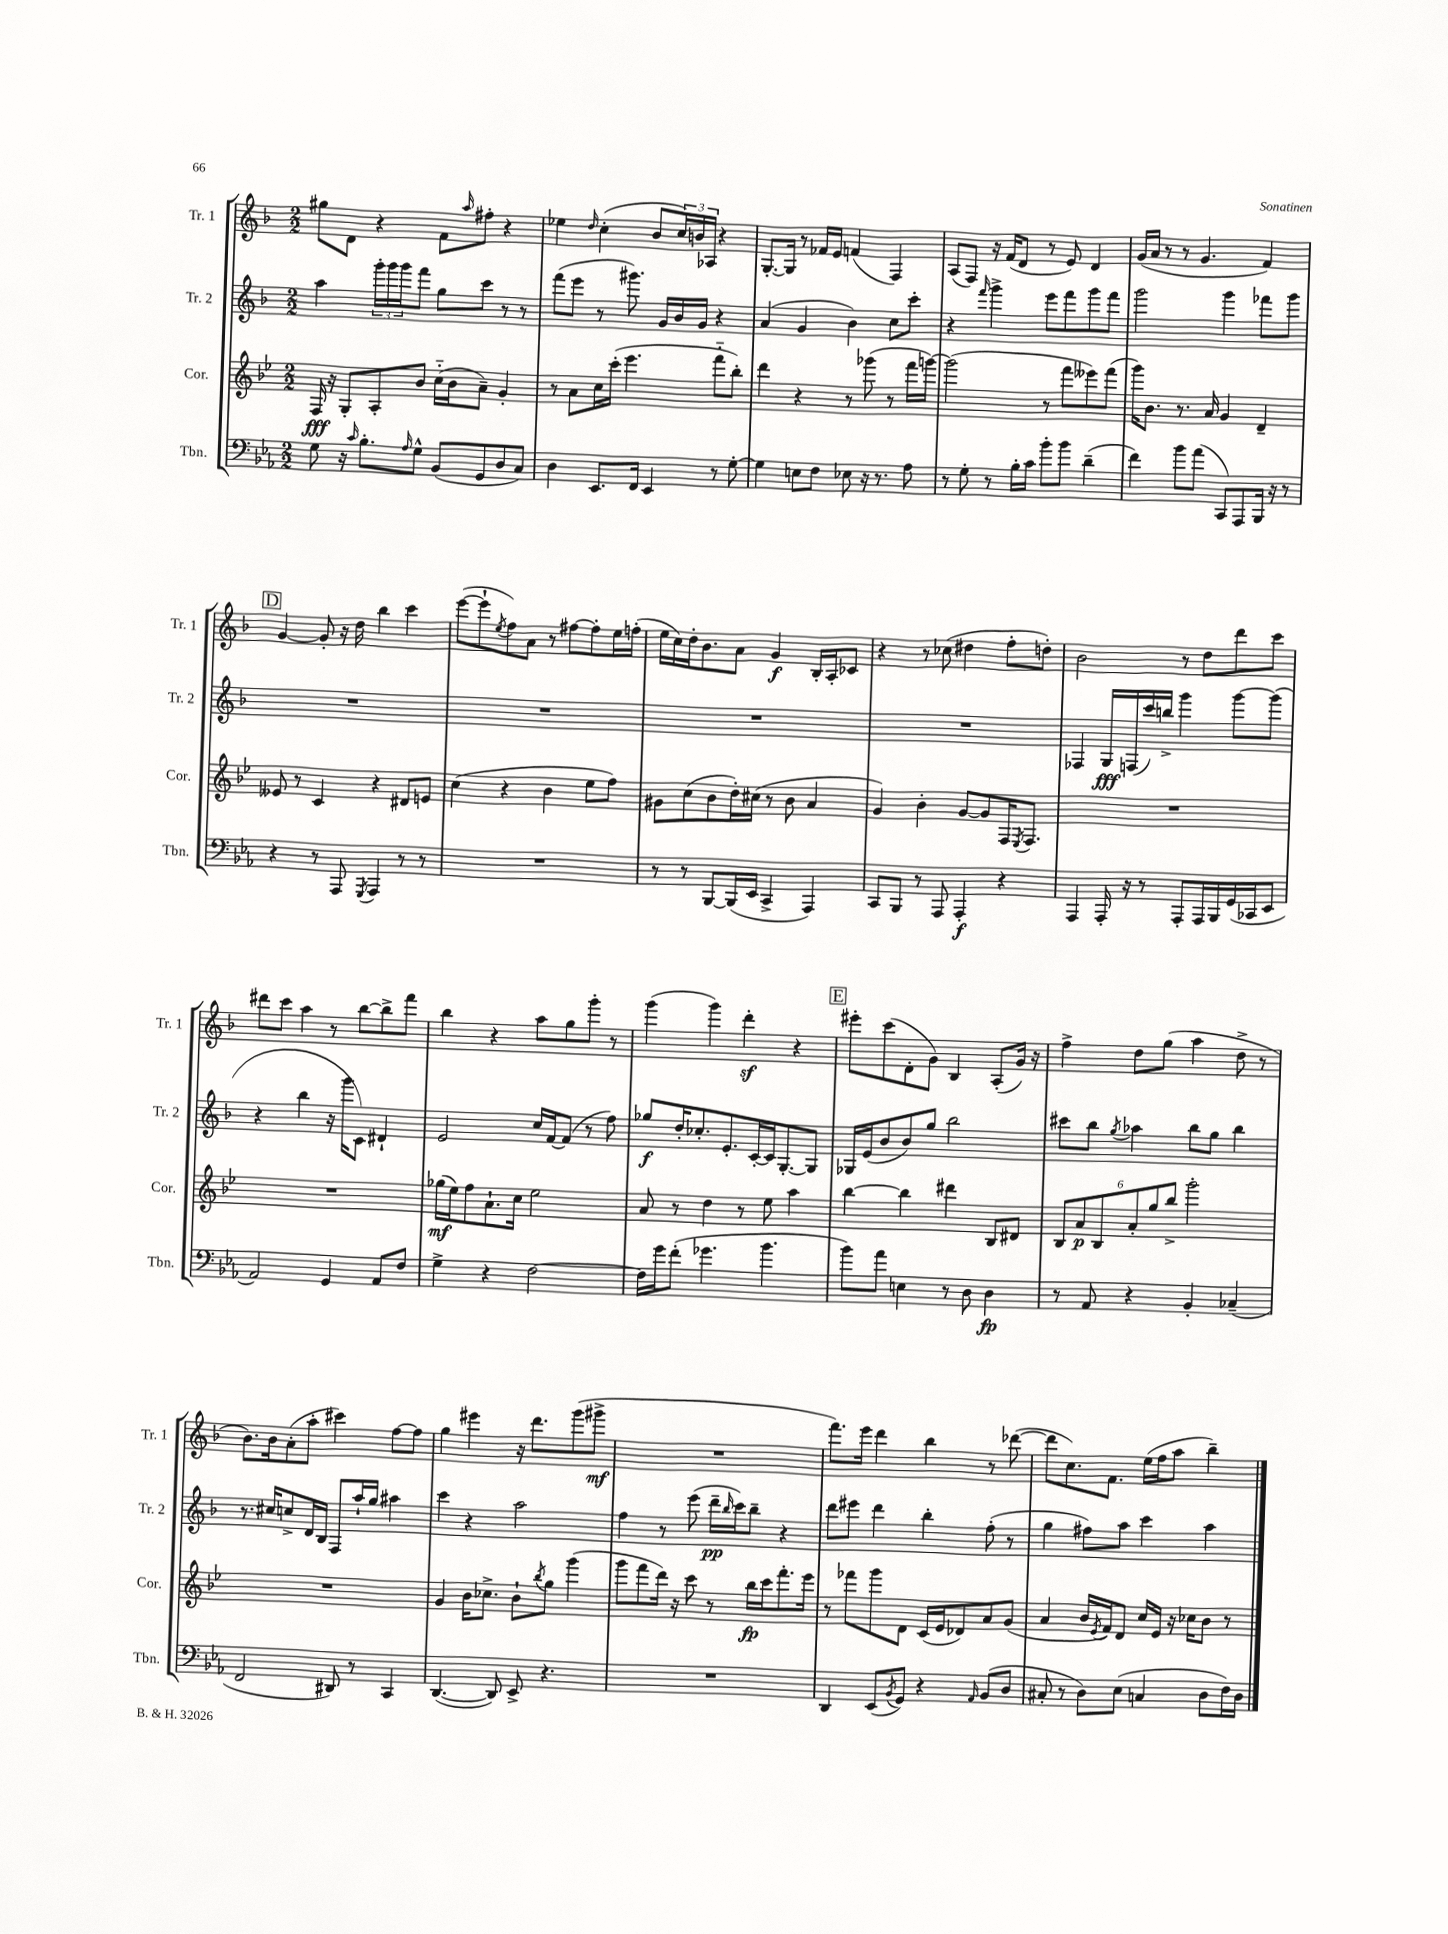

**kern	**dynam	**kern	**dynam	**kern	**dynam	**kern	**dynam
*part4	*part4	*part3	*part3	*part2	*part2	*part1	*part1
*staff4	*staff4	*staff3	*staff3	*staff2	*staff2	*staff1	*staff1
*I"Tbn.	*	*I"Cor.	*	*I"Tr. 2	*	*I"Tr. 1	*
*I'Tbn.	*	*I'Cor.	*	*I'Tr. 2	*	*I'Tr. 1	*
*clefF4	*	*clefG2	*	*clefG2	*	*clefG2	*
*k[b-e-a-]	*	*k[b-e-]	*	*k[b-]	*	*k[b-]	*
*M2/2	*	*M2/2	*	*M2/2	*	*M2/2	*
=24	=24	=24	=24	=24	=24	=24	=24
8G\	.	16F/	fff	4aa\	.	8gg#X\L	.
.	.	16r	.	.	.	.	.
16r	.	8G'/L	.	.	.	8d\J	.
16qqc/	.	.	.	.	.	.	.
8.B-'\L	.	.	.	.	.	.	.
.	.	8A'/	.	24ggg'\LL	.	4r	.
.	.	.	.	24ggg\	.	.	.
.	.	.	.	24ggg\J	.	.	.
16qqA-/	.	.	.	.	.	.	.
8G^^\J	.	8b-/J	.	8fff\J	.	.	.
(8BB-/L	.	(16cc\LL	.	8gg\L	.	8f\L	.
.	.	16b-\J	.	.	.	.	.
.	.	.	.	.	.	16qqaa/	.
8GG/	.	8a~\J)	.	8ccc\J	.	8ff#X'\J	.
8D/	.	4g'/	.	8r	.	4r	.
8C/J)	.	.	.	8r	.	.	.
=25	=25	=25	=25	=25	=25	=25	=25
4D\	.	8r	.	(8fff\L	.	4ee-X\	.
.	.	8a\L	.	8eee\J	.	.	.
.	.	.	.	.	.	16qqdd/	.
8.EE-/L	.	16cc\L	.	8r	.	(4cc'\	.
.	.	(16ccc'\JJ	.	.	.	.	.
.	.	4.eee-\	.	8.ggg#X\)	.	.	.
16FF/Jk	.	.	.	.	.	.	.
4EE-/	.	.	.	.	.	8b-/L	.
.	.	.	.	16g/LL	.	.	.
.	.	.	.	16b-/	.	24cc/L)	.
.	.	.	.	.	.	24bn/	.
.	.	.	.	16g/JJ	.	.	.
.	.	.	.	.	.	24A-X/JJ	.
8r	.	8fff\L	.	4r	.	4r	.
[8G'\	.	8bb-'\J)	.	.	.	.	.
=26	=26	=26	=26	=26	=26	=26	=26
4G\]	.	4ddd\	.	(4a/	.	[8.G'/L	.
.	.	.	.	.	.	16G/Jk]	.
8En\L	.	4r	.	4g/	.	8r	.
8F\J	.	.	.	.	.	16f-X/LL	.
.	.	.	.	.	.	16e/JJ	.
8E-X\	.	8r	.	4b-\)	.	(4fn/	.
16r	.	(8ggg-X\	.	.	.	.	.
8.r	.	.	.	.	.	.	.
.	.	8r	.	8cc\L	.	4F/)	.
8A-\	.	16fff\LL	.	8ccc'\J	.	.	.
.	.	[16gggn\JJ)	.	.	.	.	.
=27	=27	=27	=27	=27	=27	=27	=27
8r	.	(2ggg\]	.	4r	.	(8A/L	.
8G'\	.	.	.	.	.	8F/J)	.
.	.	.	.	16qqfff/	.	.	.
8r	.	.	.	4ggg^\	.	16r	.
.	.	.	.	.	.	(16f/KL	.
16B-'\LL	.	.	.	.	.	8d/J	.
16c\JJ	.	.	.	.	.	.	.
8b-'\L	.	8r	.	8eee\L	.	8r	.
8b-\J	.	8fff\L	.	8fff\	.	8e/)	.
(4d~\	.	8eee--X\)	.	8ggg\	.	4d/	.
.	.	(8fff\J	.	8fff\J	.	.	.
=28	=28	=28	=28	=28	=28	=28	=28
4f\)	.	16ggg\KL)	.	2ggg\	.	(16g/LL	.
.	.	8.b-\J	.	.	.	16a/JJ	.
.	.	.	.	.	.	8r	.
8b-\L	.	8.r	.	.	.	8r	.
(8a-\J	.	.	.	.	.	4.g/	.
.	.	16a/	.	.	.	.	.
8CC/L)	.	4g/	.	4ggg\	.	.	.
8AAA-/	.	.	.	.	.	.	.
16BBB-/Jk	.	4d~/	.	8fff-X\L	.	4f/)	.
16r	.	.	.	.	.	.	.
8r	.	.	.	8ggg\J	.	.	.
!!LO:LB:g=z
!!LO:REH:place=s1:t=D
=29	=29	=29	=29	=29	=29	=29	=29
4r	.	8e--X/	.	1r	.	[4g/	.
.	.	8r	.	.	.	.	.
8r	.	4c/	.	.	.	8g'/]	.
8AAA-/	.	.	.	.	.	16r	.
.	.	.	.	.	.	16dd\	.
8qGGG/	.	.	.	.	.	.	.
4AAA-/	.	4r	.	.	.	4bb-\	.
8r	.	8d#X/L	.	.	.	4ccc\	.
8r	.	8en/J	.	.	.	.	.
=30	=30	=30	=30	=30	=30	=30	=30
1r	.	(4cc\	.	1r	.	([8eee\L	.
.	.	.	.	.	.	8eee`\]	.
.	.	.	.	.	.	8qee/	.
.	.	4r	.	.	.	8ff\)	.
.	.	.	.	.	.	8a\J	.
.	.	4b-\	.	.	.	8r	.
.	.	.	.	.	.	[8ff#X\L	.
.	.	8ee-\L	.	.	.	8ff#'\]	.
.	.	8ff\J)	.	.	.	16ee\L	.
.	.	.	.	.	.	(16ffn'\JJ	.
=31	=31	=31	=31	=31	=31	=31	=31
8r	.	8g#X\L	.	1r	.	16ee\LL	.
.	.	.	.	.	.	16cc\)	.
8r	.	(8cc\	.	.	.	16dd'\J	.
.	.	.	.	.	.	8.b-\	.
[8BBB-/L	.	8b-\	.	.	.	.	.
(16BBB-/L]	.	16dd'\L)	.	.	.	8a\J	.
16EE-/JJ	.	(16cc#X\JJ	.	.	.	.	.
4CC^/	.	8r	.	.	.	4g/	f
.	.	8b-\	.	.	.	.	.
4AAA-/)	.	4a/	.	.	.	16B-'/LL	.
.	.	.	.	.	.	16A'/J	.
.	.	.	.	.	.	8c-X/J	.
=32	=32	=32	=32	=32	=32	=32	=32
8CC/L	.	4g/)	.	1r	.	4r	.
8BBB-/J	.	.	.	.	.	.	.
8r	.	4b-'\	.	.	.	8r	.
8AAA-/	.	.	.	.	.	(8cc-X\	.
4AAA-'/	f	[8g/L	.	.	.	4dd#X\	.
.	.	8g/]	.	.	.	.	.
4r	.	16F/K	.	.	.	8ff'\L	.
.	.	8qE-/	.	.	.	.	.
.	.	8.F/J	.	.	.	.	.
.	.	.	.	.	.	8ddn'\J)	.
=33	=33	=33	=33	=33	=33	=33	=33
4AAA-/	.	1r	.	4F-X/	.	2b-\	.
16AAA-'/	.	.	.	16G/LL	fff	.	.
16r	.	.	.	(16Fn/	.	.	.
8r	.	.	.	16ccc/)	.	.	.
.	.	.	.	16bbn^/JJ	.	.	.
8AAA-'/L	.	.	.	4ggg\	.	8r	.
16AAA-/L	.	.	.	.	.	8dd\L	.
16BBB-/	.	.	.	.	.	.	.
(16GG/	.	.	.	[8ggg\L	.	8ddd\	.
16CC-X/J	.	.	.	.	.	.	.
8EE-/J	.	.	.	(8ggg\J]	.	8ccc\J	.
!!LO:LB:g=z
=34	=34	=34	=34	=34	=34	=34	=34
2AA-/)	.	1r	.	4r	.	8ddd#X\L	.
.	.	.	.	.	.	8ccc\J	.
.	.	.	.	4bb-\	.	4aa\	.
4GG/	.	.	.	16r	.	8r	.
.	.	.	.	16ggg\KL	.	.	.
.	.	.	.	8c\J)	.	[8bb-\L	.
8AA-/L	.	.	.	4d#X`/	.	8bb-^\]	.
8F/J	.	.	.	.	.	8fff\J	.
=35	=35	=35	=35	=35	=35	=35	=35
4G^\	.	(16gg-X\LL	mf	2e/	.	4bb-\	.
.	.	16ee-\J)	.	.	.	.	.
.	.	8ff\	.	.	.	.	.
4r	.	8.a`\	.	.	.	4r	.
.	.	16cc\Jk	.	.	.	.	.
[2F\	.	2ee-\	.	16cc/LL	.	8aa\L	.
.	.	.	.	[16f/J	.	.	.
.	.	.	.	(8f/J]	.	8gg\	.
.	.	.	.	8r	.	8ggg'\J	.
.	.	.	.	8ff\)	.	8r	.
=36	=36	=36	=36	=36	=36	=36	=36
16F\LL]	.	8a/	.	8gg-X/L	f	(4ggg\	.
16g\J	.	.	.	.	.	.	.
(8f'\J	.	8r	.	16dd'/K	.	.	.
.	.	.	.	8.cc-X'/	.	.	.
4.g-X\	.	4dd\	.	.	.	4ggg\)	.
.	.	.	.	8.e'/	.	.	.
.	.	8r	.	.	.	4dddz'\	.
.	.	.	.	[16c'/L	.	.	.
4.b-\	.	8ee-\	.	16c/J]	.	.	.
.	.	.	.	[8.G'/	.	.	.
.	.	4aa\	.	.	.	4r	.
.	.	.	.	8G/J]	.	.	.
!!LO:REH:place=s1:t=E
=37	=37	=37	=37	=37	=37	=37	=37
8b-\L)	.	[4bb-\	.	16G-X/LL	.	8eee#X'\L	.
.	.	.	.	(16e/J	.	.	.
8a-\J	.	.	.	8b-/	.	(8ccc\	.
4En\	.	4bb-\]	.	8b-/)	.	8d'\	.
.	.	.	.	8gg/J	.	8g\J)	.
8r	.	4ddd#X\	.	2bb-\	.	4B-/	.
8D\	.	.	.	.	.	.	.
4D\	fp	8B-/L	.	.	.	(8A'/L	.
.	.	8d#X/J	.	.	.	16g/Jk)	.
.	.	.	.	.	.	16r	.
=38	=38	=38	=38	=38	=38	=38	=38
8r	.	12B-/L	.	8ccc#X\L	.	4ff^\	.
.	.	12a/	p	.	.	.	.
8AA-/	.	.	.	8bb-\J	.	.	.
.	.	12B-/	.	.	.	.	.
.	.	.	.	8qgg/	.	.	.
4r	.	12a'/	.	4aa-X\	.	8dd\L	.
.	.	12gg/	.	.	.	.	.
.	.	.	.	.	.	(8gg\J	.
.	.	12bb-^/J	.	.	.	.	.
4BB-'/	.	2ggg'\	.	8bb-\L	.	4aa\	.
.	.	.	.	8gg\J	.	.	.
(4C-X~/	.	.	.	4bb-\	.	8dd^\	.
.	.	.	.	.	.	8r	.
!!LO:LB:g=z
=39	=39	=39	=39	=39	=39	=39	=39
2FF/	.	1r	.	8.r	.	8.b-\L)	.
.	.	.	.	16cc#X/KL	.	16b-\k	.
.	.	.	.	8ccn^/	.	(8a'\	.
.	.	.	.	16d/L	.	8aa'\J	.
.	.	.	.	16B-/JJ	.	.	.
8DD#X/)	.	.	.	8F/L	.	4ccc#X\)	.
8r	.	.	.	16aa`/L	.	.	.
.	.	.	.	16gg/JJ	.	.	.
4CC/	.	.	.	4aa#X\	.	[8ff\L	.
.	.	.	.	.	.	8ff\J]	.
=40	=40	=40	=40	=40	=40	=40	=40
([4.DD/	.	4g/	.	4ccc\	.	4gg\	.
.	.	16b-\KL	.	4r	.	4eee#X\	.
.	.	8.cc-X^\J	.	.	.	.	.
8DD/])	.	.	.	.	.	.	.
8EE-^/	.	8b-`\L	.	2aa\	.	16r	.
.	.	.	.	.	.	8.ddd\L	.
.	.	8qbb-/	.	.	.	.	.
4.r	.	8gg\J	.	.	.	.	.
.	.	(4ggg\	.	.	.	(8ggg\	.
.	.	.	.	.	.	8ggg#X^\J	mf
=41	=41	=41	=41	=41	=41	=41	=41
1r	.	8ggg\L	.	4ff\	.	1r	.
.	.	8fff\	.	.	.	.	.
.	.	16ddd\Jk)	.	8r	.	.	.
.	.	16r	.	.	.	.	.
.	.	8ccc\	.	(8eee\	.	.	.
.	.	8r	.	16ddd~\LL	pp	.	.
.	.	.	.	16qqbb-/	.	.	.
.	.	.	.	16ccc\J)	.	.	.
.	.	16bb-\LL	fp	8bb-~\J	.	.	.
.	.	16ccc\J	.	.	.	.	.
.	.	8.fff'\	.	4r	.	.	.
.	.	16eee-\Jk	.	.	.	.	.
=42	=42	=42	=42	=42	=42	=42	=42
4DD/	.	8r	.	8ddd\L	.	8.fff\L)	.
.	.	8fff-X\L	.	8eee#X\J	.	.	.
.	.	.	.	.	.	16eee\Jk	.
(8EE-/L	.	8ggg\	.	4ddd\	.	4ddd\	.
8qBB-/	.	.	.	.	.	.	.
8GG/J)	.	8d\J	.	.	.	.	.
4r	.	(16c/LL	.	4bb-'\	.	4bb-\	.
.	.	16e-/J	.	.	.	.	.
.	.	8d-X/)	.	.	.	.	.
16qqAA-/	.	.	.	.	.	.	.
(8BB-/L	.	8a/	.	(8ff'\	.	8r	.
8D/J	.	(8g/J	.	8r	.	([8ddd-X\	.
=43	=43	=43	=43	=43	=43	=43	=43
8C#X'/	.	4a/	.	4gg\	.	8ddd-\L]	.
8r	.	.	.	.	.	8.cc\)	.
8D\L)	.	16b-/LL	.	8ff#X\L)	.	.	.
.	.	8qe-/	.	.	.	.	.
.	.	16f/J)	.	.	.	8.f\J	.
(8E-\J	.	8d/J	.	8aa\J	.	.	.
4Cn/	.	16cc/LL	.	4ccc\	.	(16ee\LL	.
.	.	16e-/JJ	.	.	.	16ff\J	.
.	.	16r	.	.	.	8aa\J	.
.	.	16cc-X\KL	.	.	.	.	.
8D\L	.	8b-\J	.	4aa\	.	4bb-~\)	.
16F\L)	.	8r	.	.	.	.	.
16D\JJ	.	.	.	.	.	.	.
==	==	==	==	==	==	==	==
*-	*-	*-	*-	*-	*-	*-	*-
